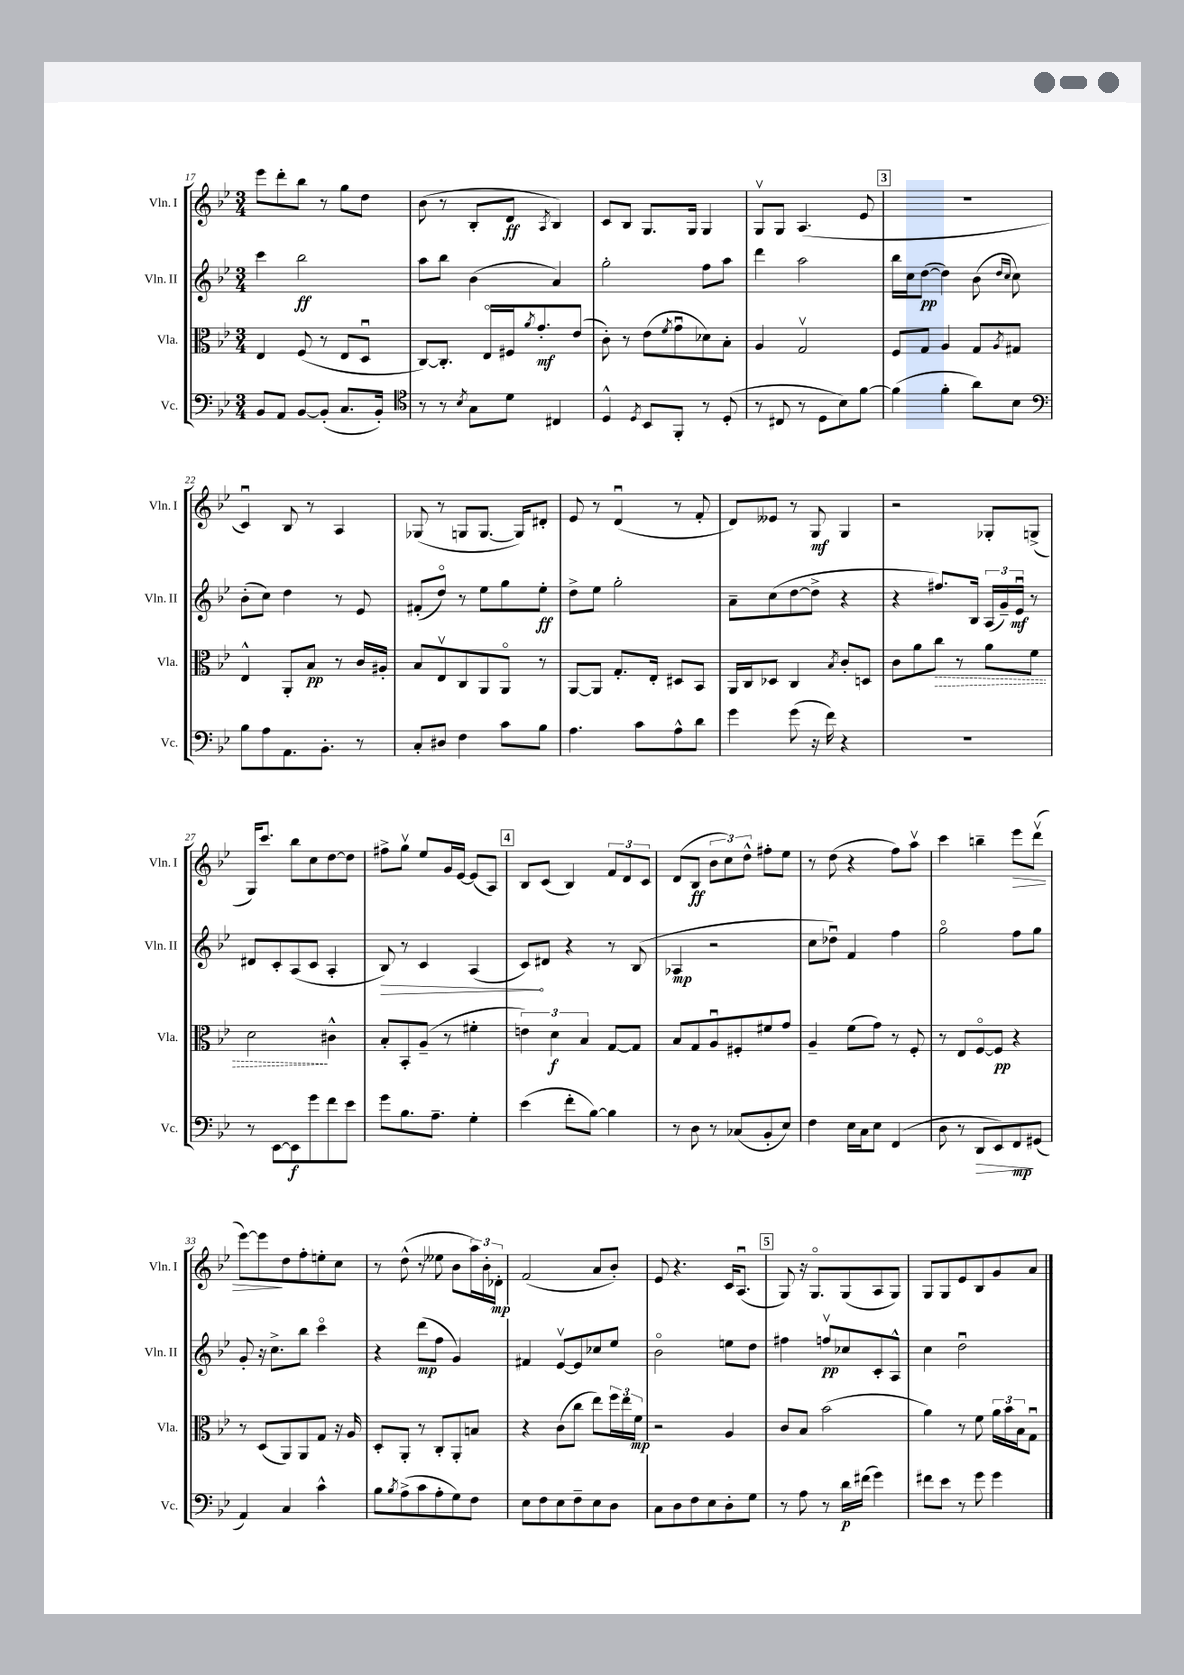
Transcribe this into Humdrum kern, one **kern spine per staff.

**kern	**dynam	**kern	**dynam	**kern	**dynam	**kern	**dynam
*part4	*part4	*part3	*part3	*part2	*part2	*part1	*part1
*staff4	*staff4	*staff3	*staff3	*staff2	*staff2	*staff1	*staff1
*I"Vc.	*	*I"Vla.	*	*I"Vln. II	*	*I"Vln. I	*
*I'Vc.	*	*I'Vla.	*	*I'Vln. II	*	*I'Vln. I	*
*clefF4	*	*clefC3	*	*clefG2	*	*clefG2	*
*k[b-e-]	*	*k[b-e-]	*	*k[b-e-]	*	*k[b-e-]	*
*M3/4	*	*M3/4	*	*M3/4	*	*M3/4	*
=17	=17	=17	=17	=17	=17	=17	=17
8BB-/L	.	4E-/	.	4ccc\	.	8eee-\L	.
8AA/J	.	.	.	.	.	8ddd'\	.
[8BB-/L	.	(8F/	.	2bb-\	ff	8bb-\J	.
(8BB-'/J]	.	8r	.	.	.	8r	.
8.C/L	.	8E-/L	.	.	.	8gg\L	.
.	.	8Du/J	.	.	.	8dd\J	.
16BB-'/Jk)	.	.	.	.	.	.	.
=18	=18	=18	=18	=18	=18	=18	=18
*clefC4	*	*	*	*	*	*	*
8r	.	[8C/L)	.	8aa\L	.	(8b-\	.
8r	.	8.C'/J]	.	8bb-\J	.	8r	.
8qB-/	.	.	.	.	.	.	.
8G\L	.	.	.	(4b-\	.	8B-'/L	.
.	.	16E-/LL	.	.	.	.	.
8d\J	.	16F#X/J	.	.	.	8d/J	ff
.	.	8qa/	.	.	.	.	.
.	.	8.g'/	mf	.	.	.	.
.	.	.	.	.	.	8qA/	.
4C#X/	.	.	.	4a/)	.	4B-/)	.
.	.	(8e-/J	.	.	.	.	.
=19	=19	=19	=19	=19	=19	=19	=19
4D^^/	.	8c'\)	.	2gg'\	.	8c/L	.
.	.	8r	.	.	.	8B-/J	.
8qD/	.	.	.	.	.	.	.
8BB-/L	.	(8e-\L	.	.	.	8.G/L	.
.	.	8qf/	.	.	.	.	.
8FF'/J	.	8gu\	.	.	.	.	.
.	.	.	.	.	.	16G/Jk	.
8r	.	8d-X\)	.	8ff\L	.	4G/	.
(8D'/	.	8B-'\J	.	8aa\J	.	.	.
=20	=20	=20	=20	=20	=20	=20	=20
8r	.	4A/	.	4ddd\	.	8Gv/L	.
8C#X/	.	.	.	.	.	8G/J	.
8r	.	2Gv/	.	2aa\	.	(4.A/	.
8D\L	.	.	.	.	.	.	.
8B-\)	.	.	.	.	.	.	.
[8f\J	.	.	.	.	.	8e-/	.
!!LO:REH:place=s1:t=3
=21	=21	=21	=21	=21	=21	=21	=21
(4f\]	.	8F/L	.	16bb-\LL	.	2.r	.
.	.	.	.	16cc\J	.	.	.
.	.	8G/J	.	([8dd\J	pp	.	.
4f'\	.	4A/	.	4dd\])	.	.	.
8a\L)	.	8G/L	.	(8b-\	.	.	.
.	.	.	.	16qqdd/LL	.	.	.
.	.	8qA/	.	16qqcc/JJ	.	.	.
8B-\J	.	8G#X/J	.	8cc\)	.	.	.
!!LO:LB:g=z
=22	=22	=22	=22	=22	=22	=22	=22
*clefF4	*	*	*	*	*	*	*
8B-\L	.	4E-^^/	.	(8b-'\L	.	4cu/)	.
8A\	.	.	.	8cc\J)	.	.	.
8.AA\	.	8AA'/L	.	4dd\	.	8B-/	.
.	.	8B-/J	pp	.	.	8r	.
8.BB-'\J	.	.	.	.	.	.	.
.	.	8r	.	8r	.	4A/	.
8r	.	16c/LL	.	8e-/	.	.	.
.	.	16A#X'/JJ	.	.	.	.	.
=23	=23	=23	=23	=23	=23	=23	=23
8C'/L	.	8B-/L	.	(8f#X'/L	.	(8G-X/	.
8D#X/J	.	8E-v/	.	8dd/J)	.	8r	.
4F\	.	8C/	.	8r	.	8Gn/L	.
.	.	8AA/	.	8ee-\L	.	[8.G/J	.
8c\L	.	8AA/J	.	8gg\	.	.	.
.	.	.	.	.	.	16G/KL])	.
8B-\J	.	8r	.	8ee-'\J	ff	8d#X'/J	.
=24	=24	=24	=24	=24	=24	=24	=24
4.A\	.	[8AA/L	.	8dd^\L	.	8e-/	.
.	.	8AA/J]	.	8ee-\J	.	8r	.
.	.	8.G'/L	.	2gg'\	.	(4du/	.
8c\L	.	.	.	.	.	.	.
.	.	16E-'/Jk	.	.	.	.	.
8A^^\	.	8D#X/L	.	.	.	8r	.
8d\J	.	8BB-/J	.	.	.	8f'/	.
=25	=25	=25	=25	=25	=25	=25	=25
4g\	.	16AA/LL	.	8a~\L	.	8d/L)	.
.	.	16C/J	.	.	.	.	.
.	.	8D-X/J	.	(8cc\	.	8e--X/J	.
(8g\	.	4C/	.	[8dd\	.	8r	.
16r	.	.	.	8dd^\J]	.	8G/	mf
16f\)	.	.	.	.	.	.	.
.	.	8qB-/	.	.	.	.	.
4r	.	8c'/L	.	4r	.	4G/	.
.	.	8Dn/J	.	.	.	.	.
=26	=26	=26	=26	=26	=26	=26	=26
2.r	.	8c\L	.	4r	.	2r	.
.	.	8a\	.	.	.	.	.
!	!	!	!LO:HP:b	!	!	!	!
.	.	8cc\J	>	8.ff#X/L)	.	.	.
.	.	8r	.	.	.	.	.
.	.	.	.	16B-/Jk	.	.	.
.	.	8a\L	.	(24A/LL	.	8G-X'/L	.
.	.	.	.	24g~/)	.	.	.
.	.	.	.	24e-u/JJ	mf	.	.
.	.	8f\J	.	8r	.	(8Gn^/J	.
!!LO:LB:g=z
=27	=27	=27	=27	=27	=27	=27	=27
8r	.	2d\	.	8d#X/L	.	16G/KL)	.
.	.	.	.	.	.	8.ccc/J	.
[8EE-\L	.	.	.	8c'/	.	.	.
8EE-\]	f	.	.	(8A/	.	8bb-\L	.
8g\	.	.	.	8c/J	.	8cc\	.
8f\	.	4c#X^^\	]	4A'/	.	[8dd\	.
8e-\J	.	.	.	.	.	8dd\J]	.
=28	=28	=28	=28	=28	=28	=28	=28
!	!	!	!	!	!LO:HP:b	!	!
8g\L	.	8B-'/L	.	8B-/)	>	8ff#X^\L	.
8.B-\	.	8BB-'/	.	8r	.	8ggv\J	.
.	.	(8A~/J	.	4c/	.	8ee-/L	.
8.A~\J	.	.	.	.	.	.	.
.	.	8r	.	.	.	16g/L	.
.	.	.	.	.	.	[16e-/JJ	.
4G'\	.	4f#X'\	.	(4A/	.	(8e-/L]	.
.	.	.	.	.	.	8A/J)	.
!!LO:REH:place=s1:t=4
=29	=29	=29	=29	=29	=29	=29	=29
(4e-\	.	6en\)	.	8c/L)	.	8B-/L	.
.	.	.	.	8d#X/J	]	(8c/J	.
.	.	6d\	f	.	.	.	.
8f'\L	.	.	.	4r	.	4B-/)	.
.	.	6B-/	.	.	.	.	.
[8B-\J)	.	.	.	.	.	.	.
4B-\]	.	[8G/L	.	8r	.	12f/L	.
.	.	.	.	.	.	12d/	.
.	.	8G/J]	.	(8B-/	.	.	.
.	.	.	.	.	.	12c/J	.
=30	=30	=30	=30	=30	=30	=30	=30
8r	.	8B-/L	.	4A-X/	mp	(8d/L	.
8D\	.	8G/	.	.	.	8B-/J	ff
8r	.	8Au/	.	2r	.	12b-\L	.
.	.	.	.	.	.	12cc\)	.
(8C-X/L	.	8F#X'/	.	.	.	.	.
.	.	.	.	.	.	12dd^^\J	.
8BB-'/	.	8f#X/	.	.	.	8ff#X'\L	.
8E-/J)	.	8g/J	.	.	.	8ee-\J	.
=31	=31	=31	=31	=31	=31	=31	=31
4F\	.	4A~/	.	8cc\L	.	8r	.
.	.	.	.	8dd-Xu\J)	.	(8dd\	.
16E-\LL	.	(8f\L	.	4f/	.	4r	.
16C\J	.	.	.	.	.	.	.
8E-\J	.	8g\J)	.	.	.	.	.
(4FF/	.	8r	.	4ff\	.	8ff\L)	.
.	.	8F'/	.	.	.	8aav\J	.
=32	=32	=32	=32	=32	=32	=32	=32
8D\	.	8r	.	2gg\	.	4ccc\	.
8r	.	8E-/L	.	.	.	.	.
!	!LO:HP:b	!	!	!	!	!	!
8DD/L	>	[8F/	.	.	.	4bbn~\	.
8EE-/)	.	8F/J]	pp	.	.	.	.
!	!	!	!	!	!	!	!LO:HP:b
8FF/	mp	4r	.	8ff\L	.	8eee-\L	>
(8GG#X/J	]	.	.	8gg\J	.	(8dddv\J	.
!!LO:LB:g=z
=33	=33	=33	=33	=33	=33	=33	=33
4AA/)	.	8r	.	8g'/	.	[8eee-\L)	.
.	.	(8D/L	.	16r	.	8eee-\]	.
.	.	.	.	8.cc^\L	.	.	.
4C/	.	8AA/)	.	.	.	8dd\	]
.	.	8AA/	.	8bb-\J	.	8ff'\	.
4c^^\	.	8G/J	.	4ccc\	.	8een'\	.
.	.	16r	.	.	.	8cc\J	.
.	.	16A/	.	.	.	.	.
=34	=34	=34	=34	=34	=34	=34	=34
8B-\L	.	8D'/L	.	4r	.	8r	.
8qB-/	.	.	.	.	.	.	.
(8A^\	.	8AA'/J	.	.	.	(8dd^^\	.
8c\	.	8r	.	(8ddd\L	mp	8r	.
8A'\	.	8C'/L	.	8ff\J	.	8ee--X\	.
8G\)	.	8AA'/	.	4g/)	.	8b-\L	.
8F\J	.	8Bn/J	.	.	.	24aa\L)	.
.	.	.	.	.	.	24b-'\	.
.	.	.	.	.	.	24d-X'\JJ	mp
=35	=35	=35	=35	=35	=35	=35	=35
8E-\L	.	4r	.	4f#X/	.	(2f/	.
8F\	.	.	.	.	.	.	.
8E-\	.	(8c\L	.	[8e-v/L	.	.	.
8F~\	.	8cc\J	.	8e-/]	.	.	.
8E-\	.	8ee-\L)	.	8cc-X/	.	8a/L	.
8D\J	.	24ff\L	.	8ee-/J	.	8b-'/J)	.
.	.	24ee-\	.	.	.	.	.
.	.	24f\JJ	mp	.	.	.	.
=36	=36	=36	=36	=36	=36	=36	=36
8C\L	.	2r	.	2b-\	.	8e-/	.
8D\	.	.	.	.	.	4.r	.
8F\	.	.	.	.	.	.	.
8E-\	.	.	.	.	.	.	.
8D'\	.	4A/	.	8een\L	.	16c/KL	.
.	.	.	.	.	.	(8.Au/J	.
8G\J	.	.	.	8dd\J	.	.	.
!!LO:REH:place=s1:t=5
=37	=37	=37	=37	=37	=37	=37	=37
8r	.	8c/L	.	4ff#X\	.	8G/)	.
8A\	.	8B-/J	.	.	.	16r	.
.	.	.	.	.	.	8.G/L	.
8r	.	(2b-\	.	8ffnv/L	pp	.	.
16d\LL	p	.	.	8cc-X/	.	(8G/	.
(16f#X\JJ	.	.	.	.	.	.	.
4g\)	.	.	.	8c'/	.	8A/	.
.	.	.	.	8A^^/J	.	8G/J)	.
=38	=38	=38	=38	=38	=38	=38	=38
8f#X\L	.	4a\)	.	4cc\	.	8G/L	.
8e-\J	.	.	.	.	.	8G/	.
8r	.	8r	.	2ddu\	.	8e-/	.
8g\	.	8f\	.	.	.	8B-/	.
4g\	.	24a\LL	.	.	.	8g/	.
.	.	24b-\	.	.	.	.	.
.	.	24B-\J	.	.	.	.	.
.	.	8Gu\J	.	.	.	8a/J	.
==	==	==	==	==	==	==	==
*-	*-	*-	*-	*-	*-	*-	*-
